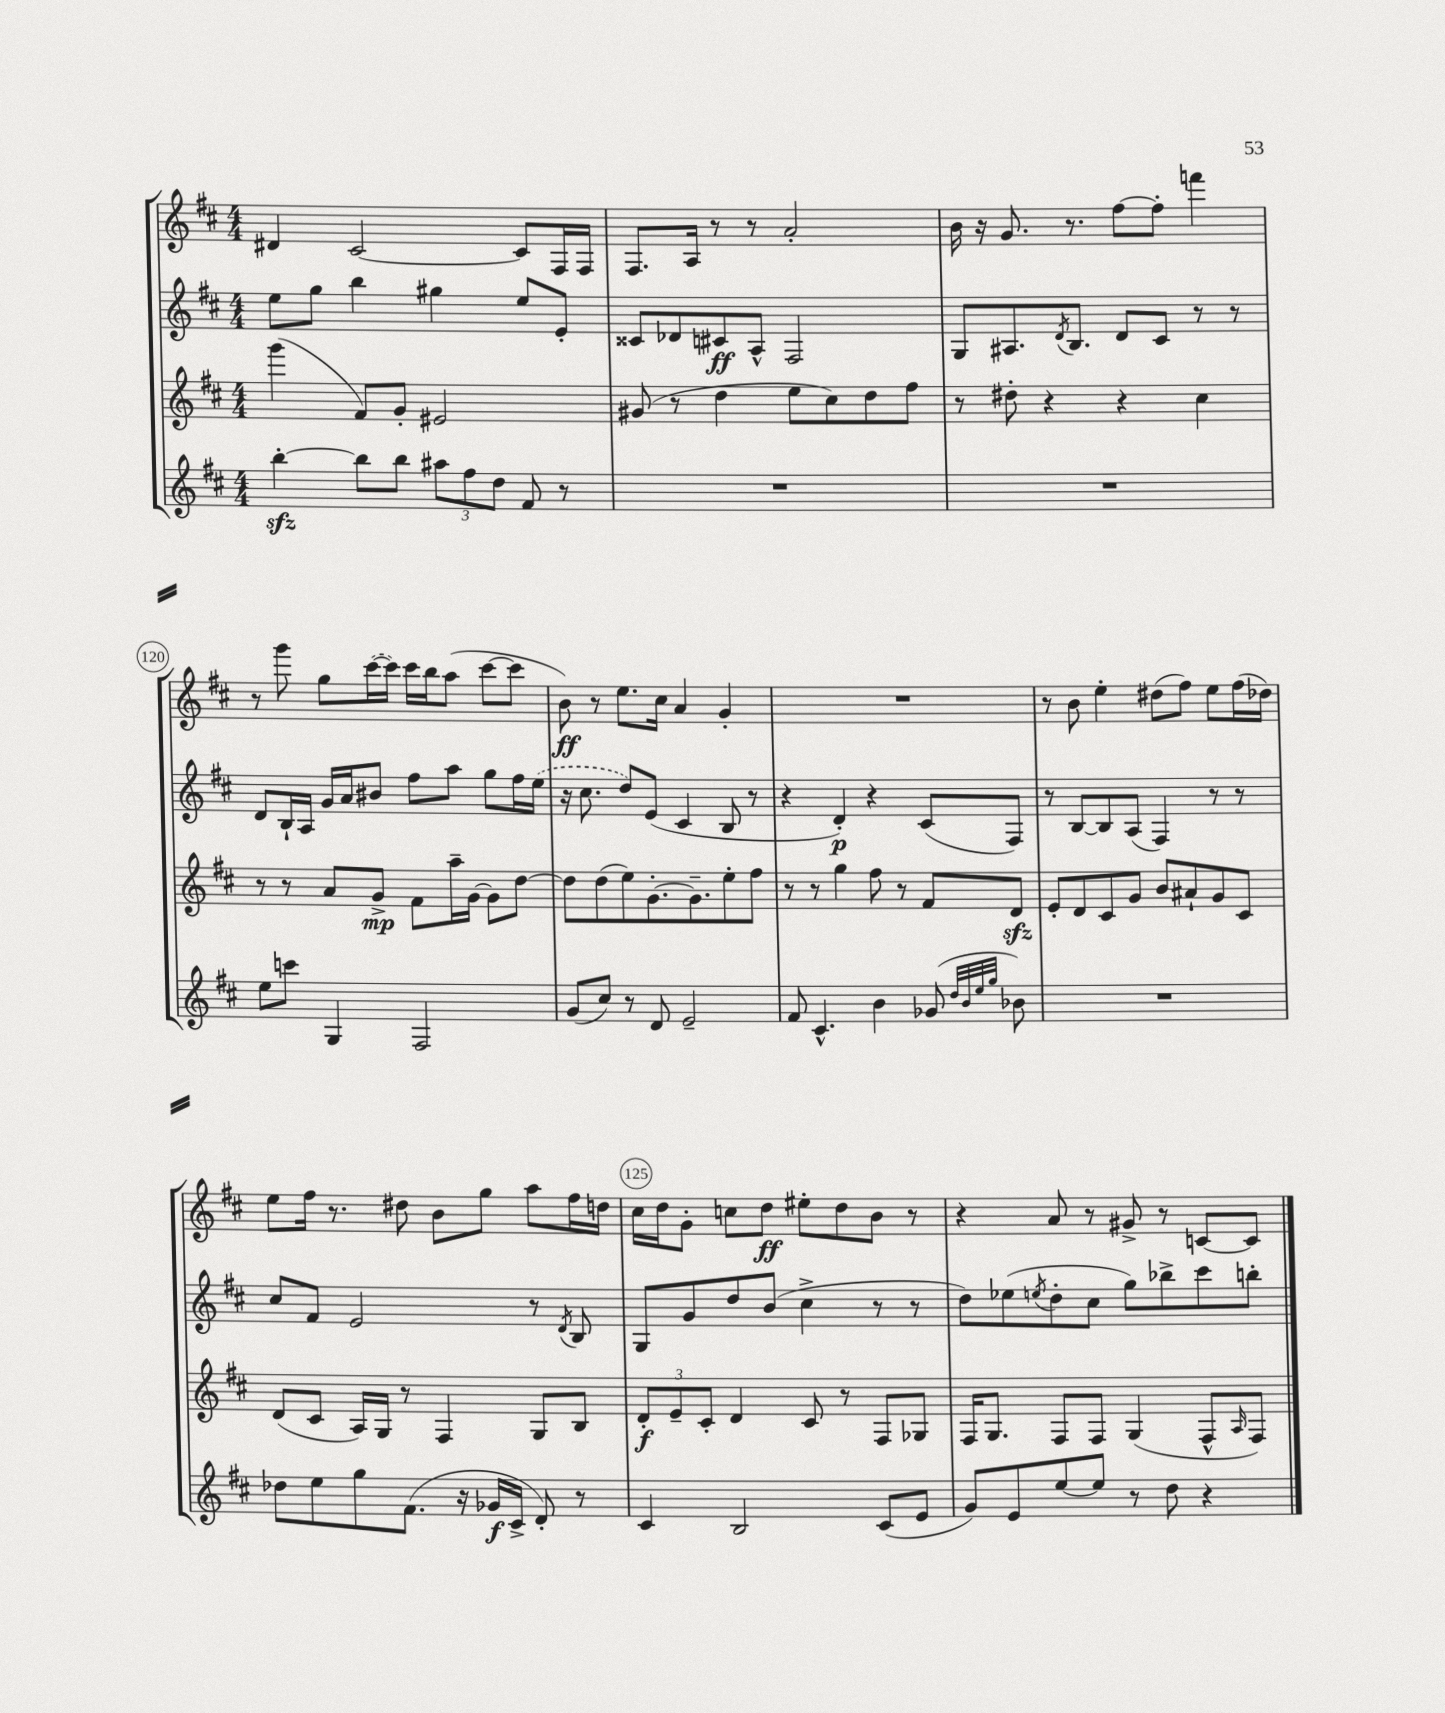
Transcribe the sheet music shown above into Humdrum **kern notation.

**kern	**kern	**kern	**kern
*staff4	*staff3	*staff2	*staff1
*clefG2	*clefG2	*clefG2	*clefG2
*k[f#c#]	*k[f#c#]	*k[f#c#]	*k[f#c#]
*M4/4	*M4/4	*M4/4	*M4/4
[4bb'	(4ggg	8ee	4d#
.	.	8gg	.
8bb]	8f#)	4bb	[2c#
8bb	8g'	.	.
12aa#	2e#	4gg#	.
12ff#	.	.	.
12dd	.	.	.
8f#	.	8ee	8c#]
8r	.	8e'	16F#
.	.	.	16F#
=	=	=	=
1r	(8g#	8c##	8.F#
.	8r	8d-	.
.	.	.	16A
.	4dd	8c#	8r
.	.	8A^^	8r
.	8ee	2F#	2a'
.	8cc#)	.	.
.	8dd	.	.
.	8ff#	.	.
=	=	=	=
1r	8r	8G	16b
.	.	.	16r
.	8dd#'	8.A#	8.g
.	4r	.	.
.	.	8qd	.
.	.	8.B	8.r
.	4r	8d	[8ff#
.	.	8c#	8ff#']
.	4cc#	8r	4fff
.	.	8r	.
=	=	=	=
8ee	8r	8d	8r
8ccc	8r	16B`	8ggg
.	.	16A	.
4G	8a	16g	8gg
.	.	16a	.
.	8g^	8b#	([16ccc#
.	.	.	16ccc#])
2F#	8f#	8ff#	16ccc#
.	.	.	16bb
.	16aa~	8aa	(8aa
.	[16g	.	.
.	8g]	8gg	[8ccc#
.	[8dd	16ff#	8ccc#]
.	.	(16ee	.
=	=	=	=
(8g	8dd]	16r	8b)
.	.	8.cc#	.
8cc#)	(8dd	.	8r
8r	8ee)	8dd)	8.ee
8d	[8.g'	(8e	.
.	.	.	16cc#
2e~	.	4c#	4a
.	8.g~]	.	.
.	8ee'	8B	4g'
.	8ff#	8r	.
=	=	=	=
8f#	8r	4r	1r
4.c#^^	8r	.	.
.	4gg	4d')	.
4b	8ff#	4r	.
.	8r	.	.
(8g-	8f#	(8c#	.
32qqdd	.	.	.
32qqb	.	.	.
32qqee	.	.	.
32qqgg	.	.	.
8b-)	8d	8F#)	.
=	=	=	=
1r	8e'	8r	8r
.	8d	[8B	8b
.	8c#	8B]	4ee'
.	8g	(8A	.
.	8b	4F#)	(8dd#
.	8a#`	.	8ff#)
.	8g	8r	8ee
.	8c#	8r	(16ff#
.	.	.	16dd-)
=	=	=	=
8dd-	(8d	8cc#	8ee
8ee	8c#	8f#	16ff#
.	.	.	8.r
8gg	16A)	2e	.
.	16G	.	.
(8.f#	8r	.	8dd#
.	4F#	.	8b
16r	.	.	.
16g-	.	.	8gg
16c#^	.	.	.
8d')	8G	8r	8aa
.	.	8qd	.
8r	8B	8B	16ff#
.	.	.	16dd
=	=	=	=
4c#	12d'	8G	16cc#
.	.	.	16dd
.	12e~	.	.
.	.	8g	8g'
.	12c#'	.	.
2B	4d	8dd	8cc
.	.	(8b	8dd
.	8c#	4cc#^	8ee#'
.	8r	.	8dd
(8c#	8F#	8r	8b
8e	8G-	8r	8r
=	=	=	=
8g)	16F#	8dd)	4r
.	8.G	.	.
8e	.	(8ee-	.
.	.	8qee	.
[8ee	8F#	8dd'	8a
8ee]	8F#	8cc#	8r
8r	(4G	8gg)	8g#^
8dd	.	8bb-^	8r
4r	8F#^^	8ccc#	[8c
.	16qqA	.	.
.	8F#)	8bb'	8c]
==	==	==	==
*-	*-	*-	*-
